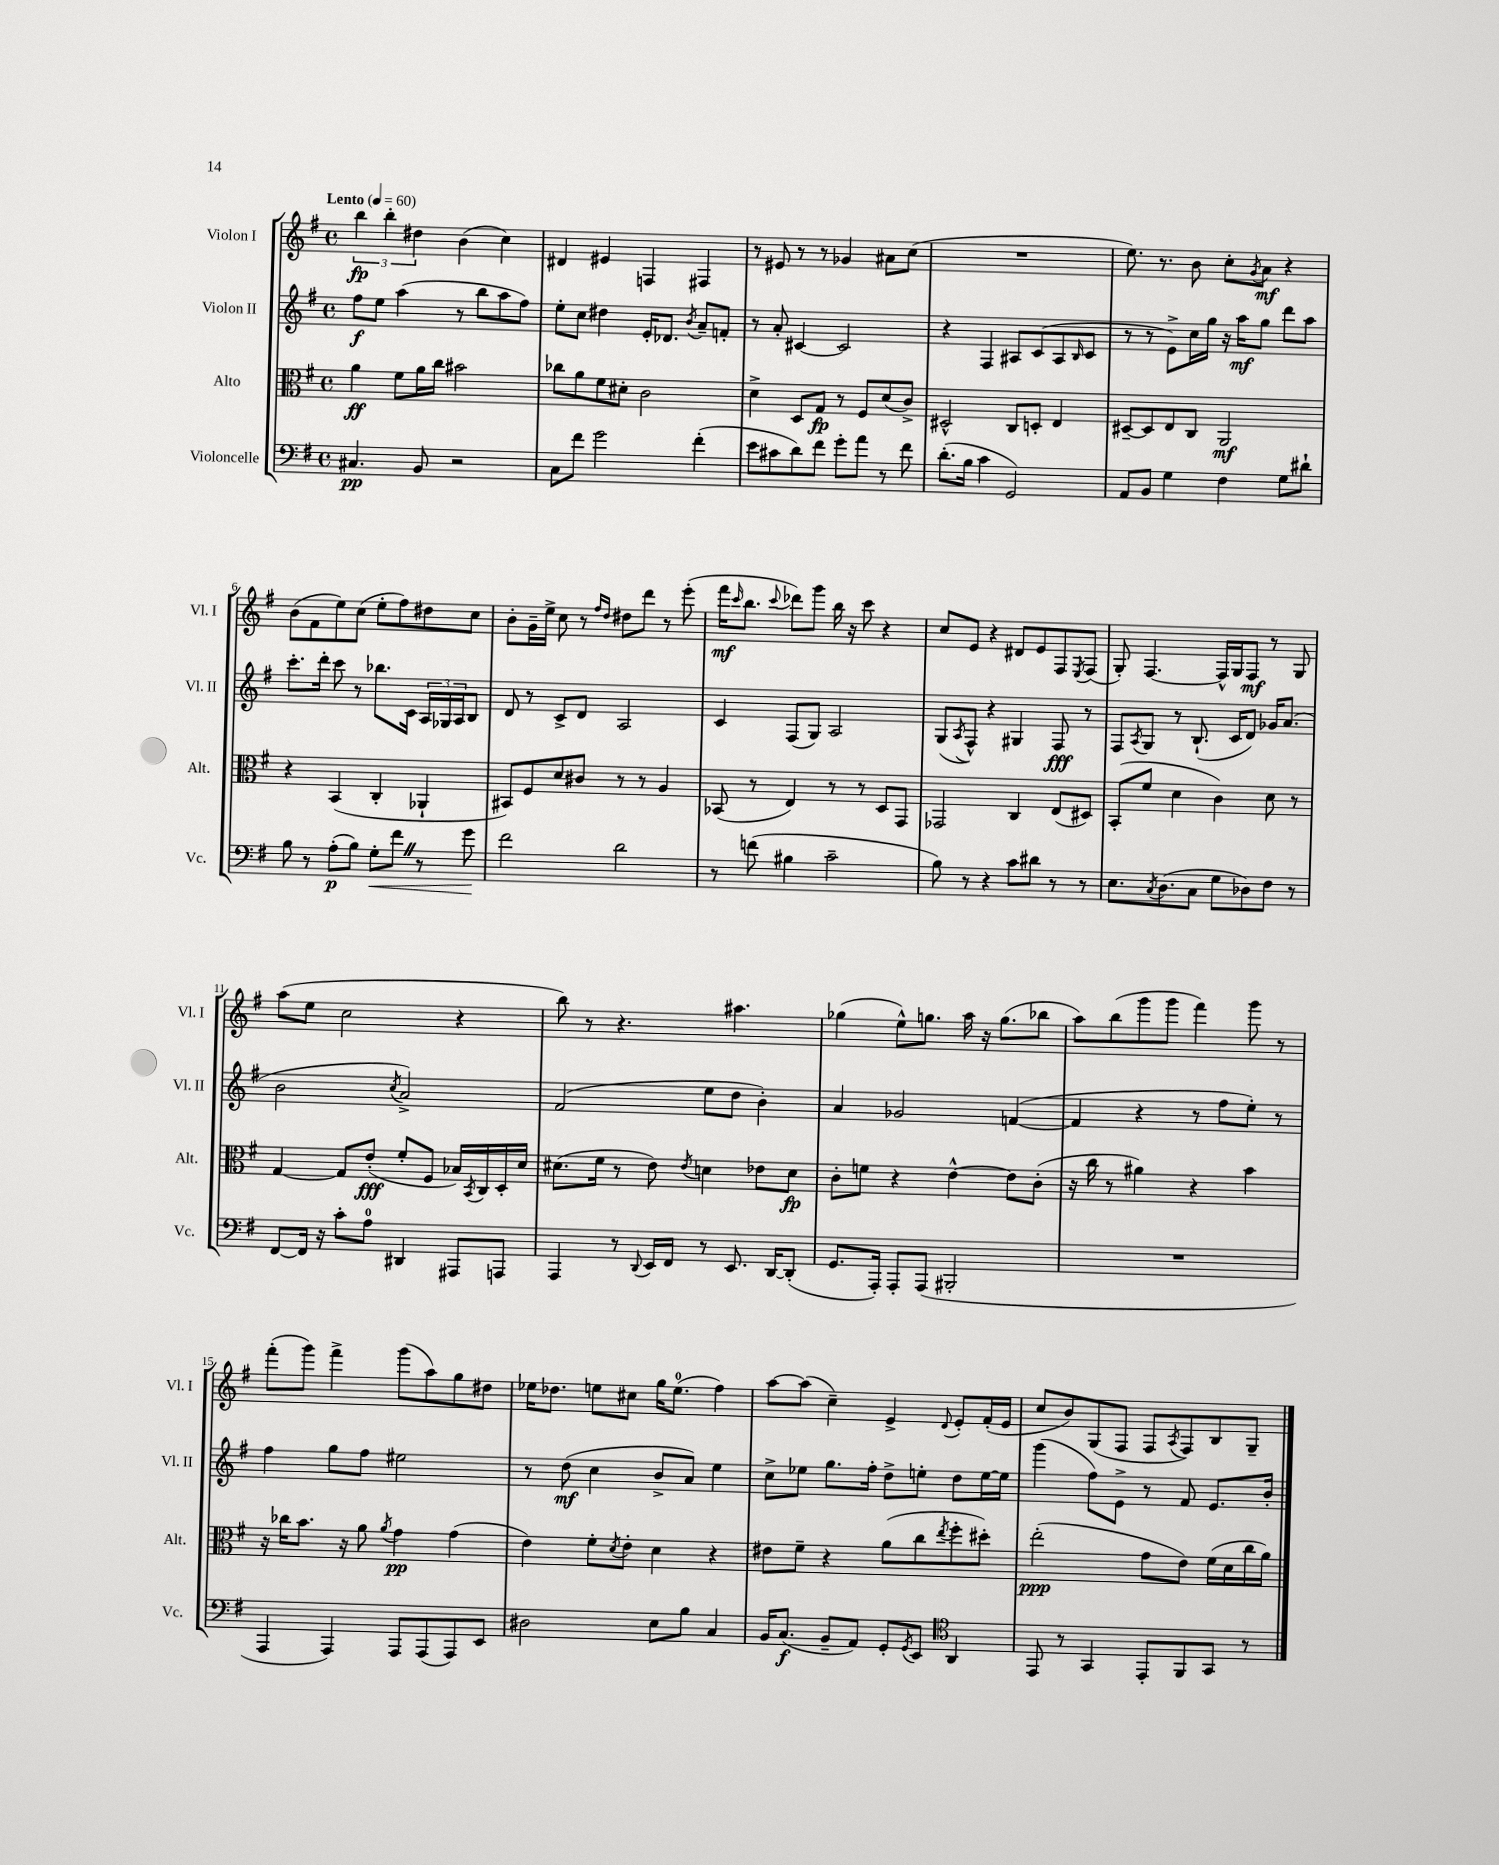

**kern	**kern	**kern	**kern
*staff4	*staff3	*staff2	*staff1
*clefF4	*clefC3	*clefG2	*clefG2
*k[f#]	*k[f#]	*k[f#]	*k[f#]
*M4/4	*M4/4	*M4/4	*M4/4
*met(c)	*met(c)	*met(c)	*met(c)
*MM60	*MM60	*MM60	*MM60
4.C#/	4a\	8ff#\L	6bb\
.	.	8ee\J	.
.	.	.	6bb'\
.	8f#\L	(4aa\	.
.	.	.	6dd#\
8BB/	16a\L	.	.
.	16cc\JJ	.	.
2r	2b#\	8r	(4b\
.	.	8bb\L	.
.	.	8aa\	4cc\)
.	.	8ff#\J)	.
=	=	=	=
8C\L	8cc-\L	8ee'\L	4d#/
8f#\J	8a\	8cc\J	.
2g\	8f#\	4dd#\	4e#/
.	8d#'\J	.	.
.	2c\	16e'/LK	4F/
.	.	8.d-/J	.
.	.	8qb/	.
(4f#'\	.	8a~/L	4F#/
.	.	8f'/J	.
=	=	=	=
8e\L	4d^\	8r	8r
8c#\	.	8a'/	8e#/
8d\)	8D/L	[4c#/	8r
8f#\J	8G/J	.	8r
8g'\L	8r	2c#/]	4g-/
8a\J	8F#/L	.	.
8r	(8d/	.	8a#\L
8f#\	8c^/J)	.	(8cc\J
=	=	=	=
(8.d'\L	2D#^^/	4r	1r
16B\Jk	.	.	.
4c\	.	4F#/	.
2GG/)	8C/L	8A#/L	.
.	8D'/J	(8c/	.
.	4E/	8A#/	.
.	.	16qqB/	.
.	.	8c/J	.
=	=	=	=
8AA/L	[8D#~/L	8r	8.ee\)
8BB/J	8D#/]	8r	.
.	.	.	8.r
4G\	8E/	8e^\L)	.
.	8C/J	16cc\L	8b\
.	.	16gg\JJ	.
4F#\	2AA/	16r	8cc'\L
.	.	16aa\LK	.
.	.	.	8qg/
.	.	8gg\J	8a\J
8G\L	.	8ddd\L	4r
8d#`\J	.	8aa\J	.
=	=	=	=
8B\	4r	8.ccc'\L	(8b\L
8r	.	.	8f#\
.	.	16ddd'\Jk	.
(8A'\L	(4BB/	8ccc\	8ee\)
8B\J)	.	8r	(8cc\J
8G'\L	4C'/	8.bb-\L	8ee'\L
8f#\J	.	.	8ff#\)
.	.	16c\Jk	.
8r	4AA-`/	24A/LL	8dd#\
.	.	24G-/	.
.	.	24A/J	.
8g\	.	8B/J	8cc\J
=	=	=	=
2f#\	8BB#/L)	8d/	8b'\L
.	8F#/	8r	16g~\L
.	.	.	16ee^\JJ
.	8d/	8c^/L	8cc\
.	8c#/J	8d/J	8r
.	.	.	16qqff#/LL
.	.	.	16qqdd/JJ
2d\	8r	2A/	8dd#\L
.	8r	.	8ddd\J
.	4A/	.	8r
.	.	.	(8eee'\
=	=	=	=
8r	(8BB-/	4c/	16fff#\LK
.	.	.	16qqccc/
.	.	.	8.bb\J
(8f\	8r	.	.
.	.	.	8qqccc/
4B#\	4E/)	(8F#/L	8ddd-\L)
.	.	8G/J)	8ggg\J
2c~\	8r	2A/	16bb\
.	.	.	16r
.	8r	.	8ccc\
.	8D/L	.	4r
.	8GG/J	.	.
=	=	=	=
8B\)	2GG-/	(8G/L	8cc/L
.	.	8qA/	.
8r	.	8F#^^/J)	8e/J
4r	.	4r	4r
8c\L	4C/	4G#/	8d#/L
8d#\J	.	.	8e/
8r	(8E/L	8F#/	8F#/
.	.	.	8qE/
8r	8D#/J)	8r	(8F#/J
=	=	=	=
8.E\L	(8BB'/L	8F#/L	8G'/)
.	.	8qA/	.
.	8f#/J	8G/J	[4.F#/
8qC/	.	.	.
(8.D\	.	.	.
.	4d\	8r	.
8C\J	.	(8.B`/	.
8G\L	4c\)	.	16F#^^/]LL
.	.	16c/LK	16G/J
8D-\)	.	8d/J)	8F#/J
8F#\J	8d\	16g-/LK	8r
.	.	(8.a/J	.
8r	8r	.	8G/
=	=	=	=
[8FF#/L	[4G/	2b\	(8aa\L
16FF#/]Jk	.	.	8ee\J
16r	.	.	.
8c'\L	8G/]L	.	2cc\
8A\J	(8e'/J	.	.
.	.	8qcc/	.
4DD#/	8f#'/L	2a^/)	.
.	8F#/J	.	.
8AAA#/L	16B-/LL)	.	4r
.	8qBB/	.	.
.	16C/	.	.
8AAA/J	16D'/	.	.
.	16d/JJ	.	.
=	=	=	=
4AAA/	(8.d#\L	(2f#/	8bb\)
.	.	.	8r
.	16f#\Jk	.	.
8r	8r	.	4.r
8qqDD/	.	.	.
16EE/LL	8e\)	.	.
16FF#/JJ	.	.	.
.	8qe/	.	.
8r	4d\	8ee\L	.
8.EE/	.	8dd\J	4.aa#\
.	8e-\L	4b'\)	.
[16DD/LK	.	.	.
(8DD'/]J	8d\J	.	.
=	=	=	=
8.GG/L	8c'\L	4a/	(4gg-\
.	8f\J	.	.
16AAA'/Jk)	.	.	.
8AAA'/L	4r	2g-/	8ee^^\L)
(8AAA/J	.	.	8.gg\J
2BBB#'/	[4e^^\	.	.
.	.	.	16aa\
.	.	.	16r
.	.	.	(8.gg\L
.	8e\]L	([4f/	.
.	(8c'\J	.	8bb-\J
=	=	=	=
1r	16r	4f/]	8aa\L)
.	16cc\	.	.
.	8r	.	(8bb\
.	4a#\)	4r	8ggg\
.	.	.	8ggg\J
.	4r	8r	4fff#\)
.	.	8ff#\L	.
.	4b\	8ee'\J)	8ggg\
.	.	8r	8r
=	=	=	=
4AAA/	16r	4ff#\	(8fff#'\L
.	16cc-\LK	.	.
.	8.b\J	.	8ggg\J)
4AAA/)	.	8gg\L	4fff#^\
.	16r	.	.
.	8a\	8ff#\J	.
.	8qa/	.	.
8AAA/L	4g\	2ee#\	(8ggg\L
(8AAA/	.	.	8aa\)
8AAA/)	(4g\	.	8gg\
8EE/J	.	.	8dd#\J
=	=	=	=
2D#\	4e\)	8r	16ee-\LK
.	.	.	8.dd-\J
.	.	(8dd\	.
.	8f#'\L	4cc\	8ee\L
.	8qd/	.	.
.	8e'\J	.	8cc#\J
8E\L	4d\	8b^/L	16gg\LK
.	.	.	(8.ee\J
8B\J	.	8a/J)	.
4C/	4r	4ee\	4ff#\)
=	=	=	=
16BB/LK	8e#\L	8cc^\L	[8aa\L
(8.C/J	.	.	.
.	8f#~\J	8ee-\J	(8aa\]J
8BB~/L	4r	8.gg\L	4cc~\)
8AA/J)	.	.	.
.	.	16ff#'\Jk	.
8GG'/L	(8a\L	8dd^\L	4e^/
8qGG/	.	.	.
8EE/J	8cc\	8ee'\J	.
*clefC4	*	*	*
.	8qee/	.	8qqd/
4AA/	8ff#'\	8dd\L	8e'/L
.	8dd#'\J)	[16ee\L	(16f#'/L
.	.	16ee\]JJ	16e/JJ
=	=	=	=
8EE/	(2ee'\	(4ggg\	8cc/L
8r	.	.	8b/)
4GG/	.	8ff#\L)	(8G/
.	.	8e^\J	8F#/J
8EE'/L	8g\L	8r	8F#/L
.	.	.	8qA/
8FF#/	8e\J)	8f#/	8F#/)
8GG/J	(16f#\LL	8.e/L	8B/
.	16d\	.	.
8r	16cc\	.	8G~/J
.	16a\JJ)	16b'/Jk	.
==	==	==	==
*-	*-	*-	*-
